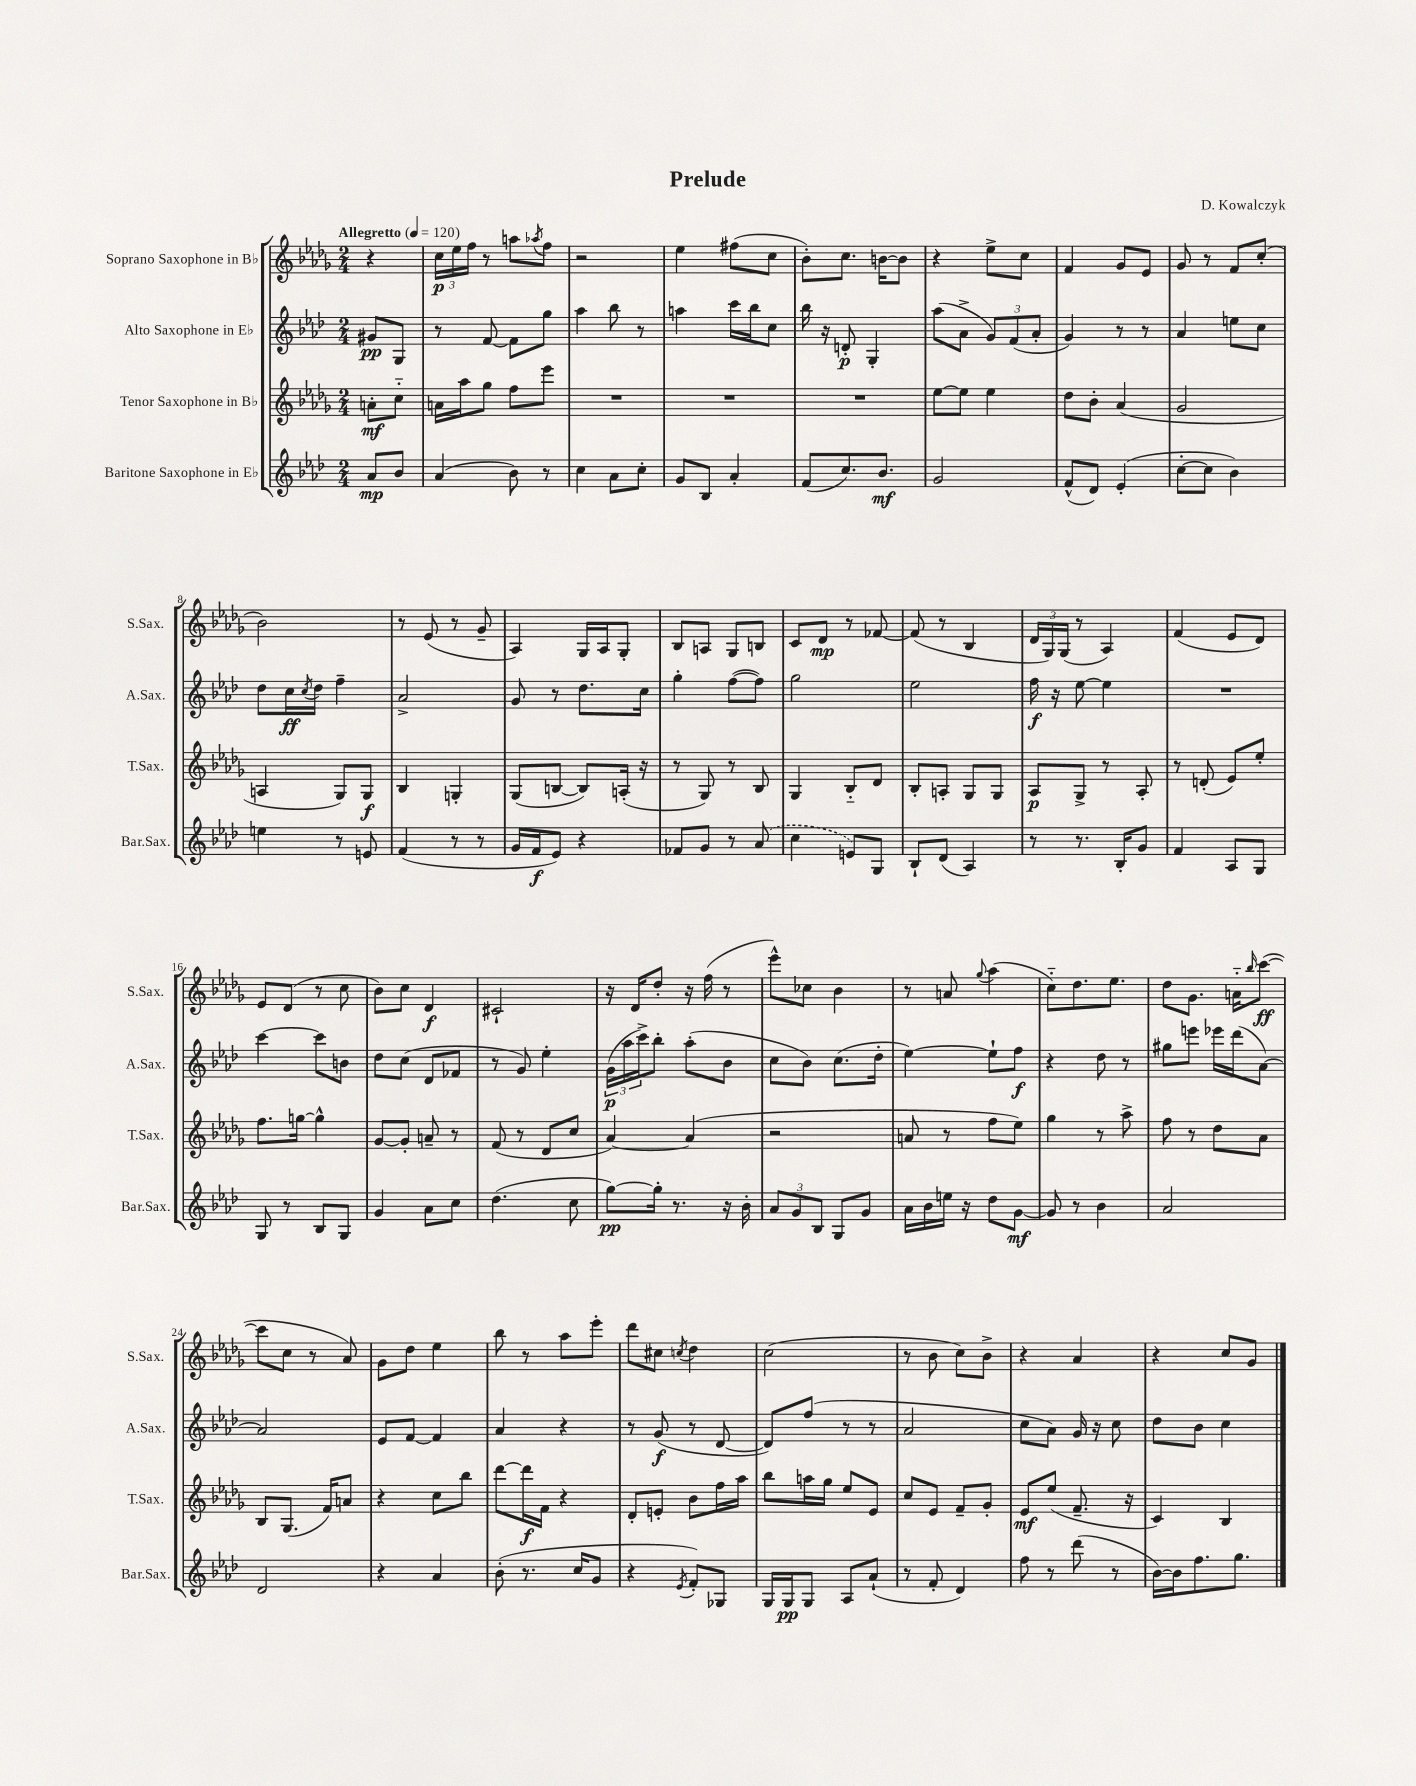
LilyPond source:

\header { title = "Prelude" composer = "D. Kowalczyk" }
<<
\new StaffGroup <<
\new Staff = "s0" \with { instrumentName = "Soprano Saxophone in Bb" shortInstrumentName = "S.Sax." } {
    \clef treble \key des \major \numericTimeSignature \time 2/4 \partial 4 \tempo "Allegretto" 4 = 120
    r4 |
    \tuplet 3/2 { c''16\p ees''16 f''16 } r8 a''8 \acciaccatura { aes''8 } f''8 |
    r2 |
    ees''4 fis''8( c''8 |
    bes'8-.) c''8. b'16~ b'8 |
    r4 ees''8-> c''8 |
    f'4 ges'8 ees'8 |
    ges'8 r8 f'8 c''8-.( |
    bes'2) |
    r8 ees'8( r8 ges'8-- |
    aes4) ges16 aes16 ges8-. |
    bes8 a8 ges8 b8 |
    c'8 des'8\mp r8 fes'8~ |
    fes'8( r8 bes4 |
    \tuplet 3/2 { des'16 ges16) ges16( } r8 aes4) |
    f'4( ees'8 des'8) |
    ees'8 des'8( r8 c''8 |
    bes'8) c''8 des'4\f |
    cis'2-! |
    r16 des'16 des''8-. r16 f''16( r8 |
    ees'''8-^) ces''8 bes'4 |
    r8 a'8 \appoggiatura { ges''8 } aes''4( |
    c''8-_) des''8. ees''8. |
    des''8 ges'8. a'16-_ \grace { bes''16 } c'''8~\ff( |
    c'''8 c''8 r8 aes'8) |
    ges'8 des''8 ees''4 |
    bes''8 r8 aes''8 ees'''8-. |
    des'''8 cis''8 \acciaccatura { c''8 } des''4 |
    c''2( |
    r8 bes'8 c''8) bes'8-> |
    r4 aes'4 |
    r4 c''8 ges'8 \bar "|." |
}
\new Staff = "s1" \with { instrumentName = "Alto Saxophone in Eb" shortInstrumentName = "A.Sax." } {
    \clef treble \key aes \major \numericTimeSignature \time 2/4 \partial 4
    gis'8\pp g8 |
    r8 f'8~ f'8 g''8 |
    aes''4 bes''8 r8 |
    a''4 c'''16 bes''16 c''8 |
    bes''16 r16 d'8-.\p g4-. |
    aes''8( aes'8-> \tuplet 3/2 { g'8) f'8( aes'8-. } |
    g'4) r8 r8 |
    aes'4 e''8 c''8 |
    des''8 c''16\ff \acciaccatura { c''8 } des''16 f''4-- |
    aes'2-> |
    g'8 r8 des''8. c''16 |
    g''4-. f''8~( f''8) |
    g''2 |
    ees''2 |
    f''16\f r16 ees''8~ ees''4 |
    R2 |
    c'''4~ c'''8 b'8 |
    des''8 c''8( des'8 fes'8 |
    r8 g'8) ees''4-. |
    \tuplet 3/2 { g'16\p( aes''16 c'''16->) } bes''8-. aes''8-.( bes'8 |
    c''8 bes'8) c''8.( des''16-. |
    ees''4~) ees''8-! f''8\f |
    r4 des''8 r8 |
    gis''8 e'''8 ees'''16 des'''16( aes'8~) |
    aes'2 |
    ees'8 f'8~ f'4 |
    aes'4 r4 |
    r8 g'8\f( r8 des'8~ |
    des'8) f''8( r8 r8 |
    aes'2 |
    c''8 aes'8) g'16 r16 c''8 |
    des''8 bes'8 c''4 \bar "|." |
}
\new Staff = "s2" \with { instrumentName = "Tenor Saxophone in Bb" shortInstrumentName = "T.Sax." } {
    \clef treble \key des \major \numericTimeSignature \time 2/4 \partial 4
    a'8-.\mf c''8-_ |
    a'16 aes''16 ges''8 f''8 ees'''8 |
    R2 |
    R2 |
    R2 |
    ees''8~ ees''8 ees''4 |
    des''8 bes'8-. aes'4( |
    ges'2 |
    a4 ges8) ges8\f |
    bes4 g4-. |
    ges8( b8~ b8) a16-.( r16 |
    r8 ges8) r8 bes8 |
    ges4 bes8-_ des'8 |
    bes8-. a8-. ges8 ges8 |
    aes8\p ges8-> r8 aes8-. |
    r8 d'8-.( ees'8) ees''8-. |
    f''8. g''16~ g''4-^ |
    ges'8~ ges'8-. a'8-- r8 |
    f'8( r8 des'8 c''8 |
    aes'4~) aes'4( |
    r2 |
    a'8 r8 f''8 ees''8) |
    ges''4 r8 aes''8-> |
    f''8 r8 des''8 aes'8 |
    bes8 ges8.( f'16) a'8 |
    r4 c''8 bes''8 |
    des'''8~ des'''16\f f'16 r4 |
    des'8-. e'8-. bes'8 f''16 aes''16 |
    bes''8 a''16 ges''16 ees''8 ees'8 |
    c''8 ees'8 f'8-- ges'8-. |
    ees'8\mf ees''8( f'8.-- r16 |
    c'4) bes4 \bar "|." |
}
\new Staff = "s3" \with { instrumentName = "Baritone Saxophone in Eb" shortInstrumentName = "Bar.Sax." } {
    \clef treble \key aes \major \numericTimeSignature \time 2/4 \partial 4
    aes'8\mp bes'8 |
    aes'4( bes'8) r8 |
    c''4 aes'8 c''8-. |
    g'8 bes8 aes'4-. |
    f'8( c''8.) bes'8.\mf |
    g'2 |
    f'8-^( des'8) ees'4-.( |
    c''8~-. c''8 bes'4) |
    e''4 r8 e'8 |
    f'4( r8 r8 |
    g'16 f'16\f ees'8) r4 |
    fes'8 g'8 r8 \once \slurDashed aes'8( |
    c''4 e'8) g8 |
    bes8-! des'8( aes4) |
    r8 r8. bes16-. g'8 |
    f'4 aes8 g8 |
    g8 r8 bes8 g8 |
    g'4 aes'8 c''8 |
    des''4.( c''8 |
    g''8~\pp) g''16-. r8. r16 bes'16-. |
    \tuplet 3/2 { aes'8 g'8 bes8 } g8 g'8 |
    aes'16 bes'16 e''16 r16 des''8 g'8~\mf |
    g'8 r8 bes'4 |
    aes'2 |
    des'2 |
    r4 aes'4 |
    bes'8-.( r8. c''16 g'8 |
    r4 \acciaccatura { ees'8 } f'8-.) ges8 |
    g16 g16\pp g8 aes8 aes'8-!( |
    r8 f'8-. des'4) |
    f''8 r8 des'''8( r8 |
    bes'16~) bes'16 f''8. g''8. \bar "|." |
}
>>
>>
